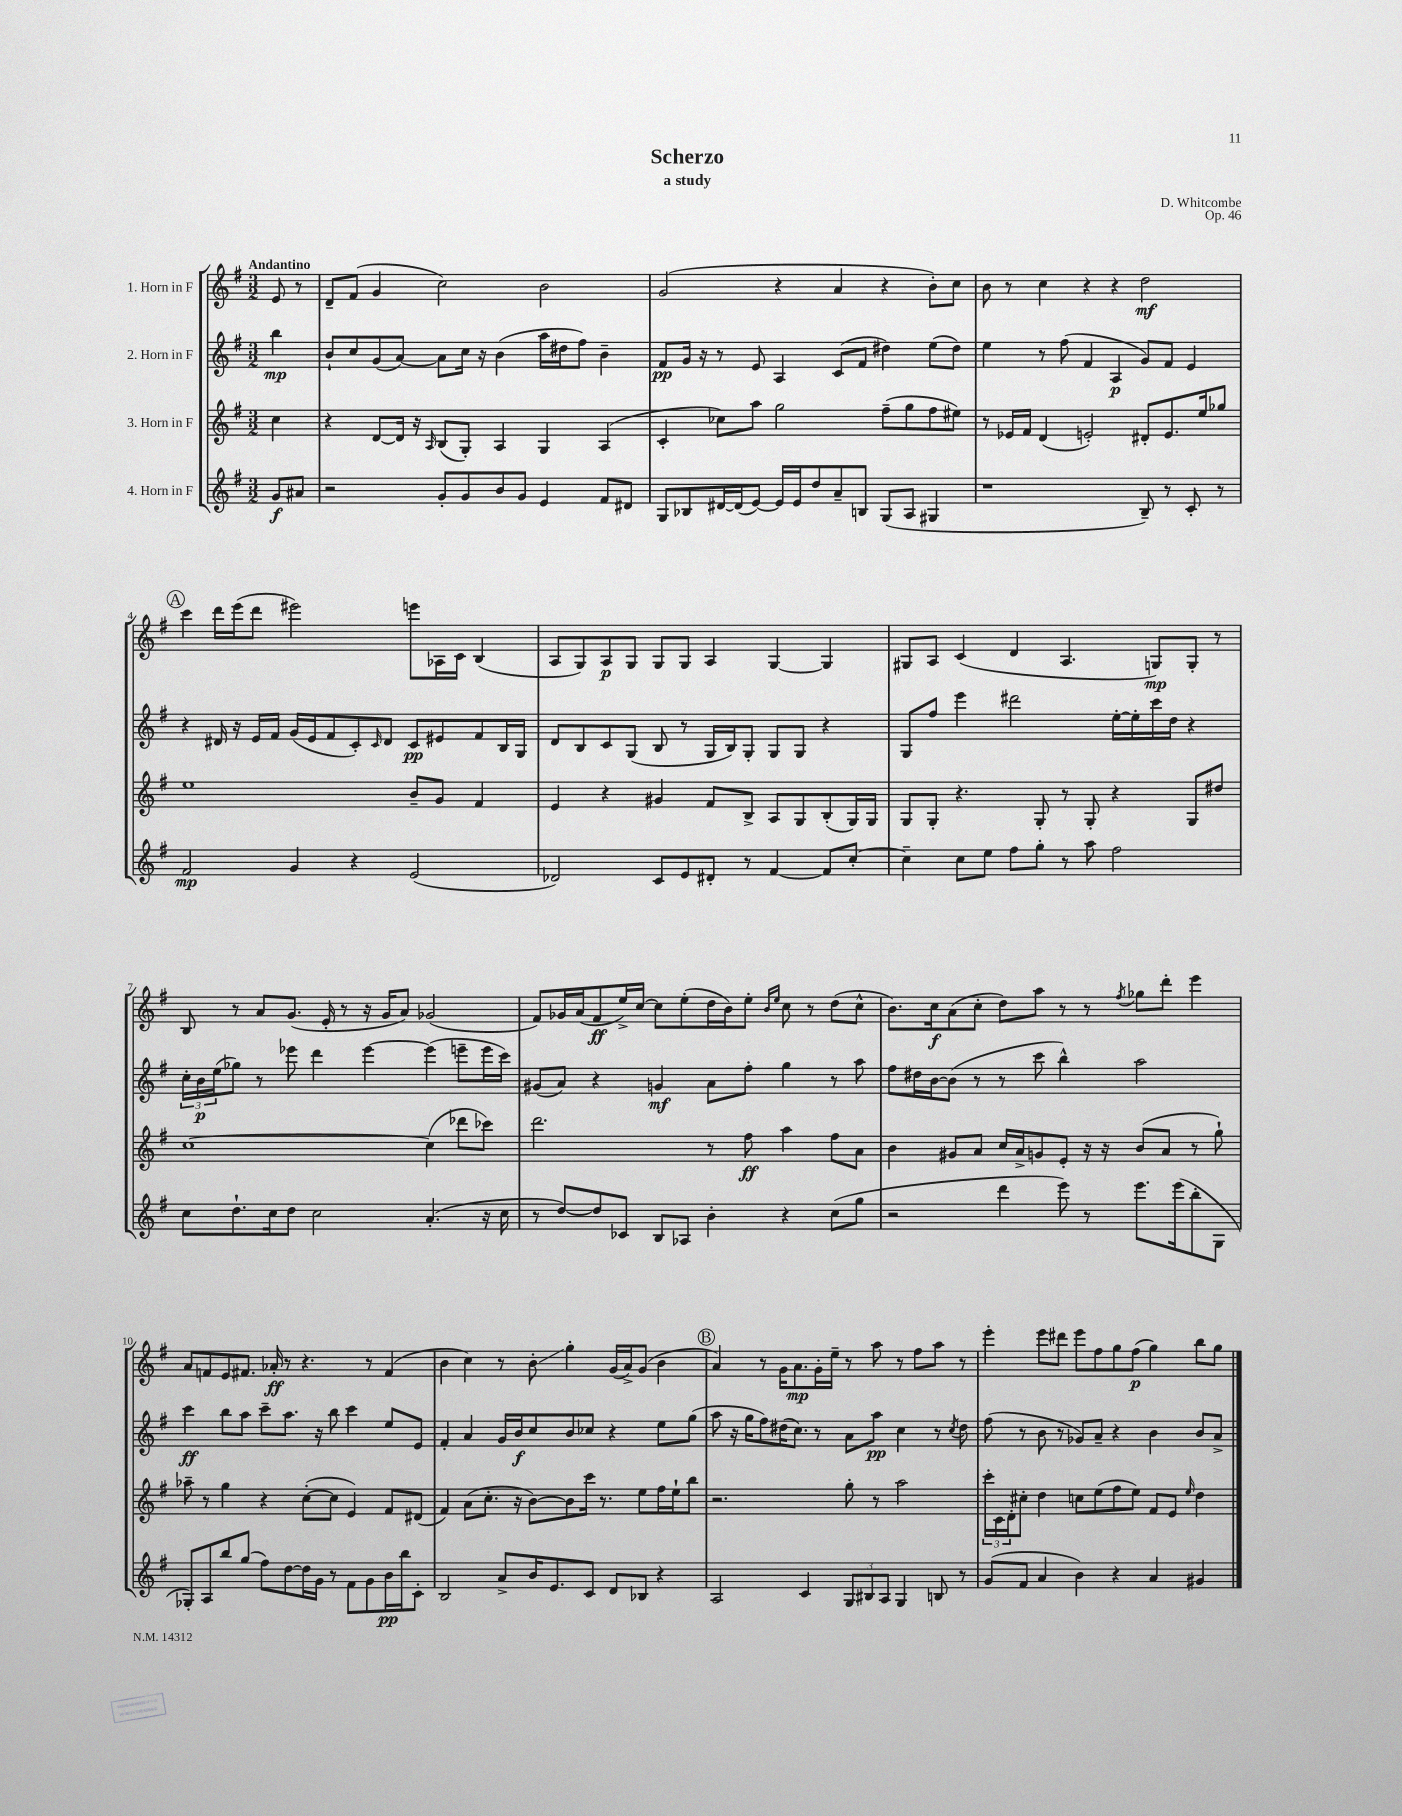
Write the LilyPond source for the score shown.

\header { title = "Scherzo" composer = "D. Whitcombe" subtitle = "a study" opus = "Op. 46" }
<<
\new StaffGroup <<
\new Staff = "s0" \with { instrumentName = "1. Horn in F" } {
    \clef treble \key g \major \numericTimeSignature \time 3/2 \partial 4 \tempo "Andantino"
    e'8 r8 |
    d'8-- fis'8( g'4 c''2) b'2 |
    g'2( r4 a'4 r4 b'8-.) c''8 |
    b'8 r8 c''4 r4 r4 d''2\mf |
    \mark \markup { \circle "A" } c'''4 d'''16 e'''16( d'''8 eis'''2) e'''8 aes16 c'16 b4( |
    a8 g8) a8\p g8 g8 g8 a4 g4~ g4 |
    gis8 a8 c'4( d'4 a4. g8\mp) g8-. r8 |
    b8 r8 a'8 g'8.( e'16-. r8 r16 g'16 a'8) ges'2( |
    fis'8) ges'16 a'16( fis'8\ff e''16->) c''16~ c''8 e''8-.( d''16 b'16) e''8-. \grace { b'16 e''16 } c''8 r8 d''8( c''8-^ |
    b'8.) c''16\f a'8( c''8-. d''8) a''8 r8 r8 \acciaccatura { fis''8 } ges''8 d'''8-. e'''4 |
    a'8 f'8 e'8 fis'8. aes'16-.\ff r8 r4. r8 fis'4( |
    b'4 c''4) r8 b'8-.\glissando g''4-. g'16( a'16->) g'8( b'4 |
    \mark \markup { \circle "B" } a'4) r8 g'16 a'8.\mp g'16-. e''16-- r8 a''8 r8 fis''8 a''8 r8 |
    e'''4-. e'''8 dis'''8 e'''8 fis''8 g''8 fis''8\p( g''4) b''8 g''8 \bar "|." |
}
\new Staff = "s1" \with { instrumentName = "2. Horn in F" } {
    \clef treble \key g \major \numericTimeSignature \time 3/2 \partial 4
    b''4\mp |
    b'8-! c''8 g'8( a'8~) a'8 c''16 r16 b'4( a''16 dis''16 fis''8) b'4-- |
    fis'8\pp g'16 r16 r8 e'8 a4 c'8( fis'8 dis''4) e''8( dis''8) |
    e''4 r8 fis''8( fis'4 a4\p g'8) fis'8 e'4 |
    \mark \markup { \circle "A" } r4 dis'16 r16 e'16 fis'16 g'16( e'16 fis'8 c'8-.) \grace { c'16 } dis'8 c'8\pp eis'8 fis'8 b16 g16 |
    d'8 b8 c'8 g8( b8 r8 g16 b16) g8-. g8 g8 r4 |
    g8 fis''8 e'''4 dis'''2 e''16~-. e''16-. c'''16 d''16 r4 |
    \tuplet 3/2 { c''16-. b'16\p e''16( } ges''8) r8 ees'''8 d'''4 ees'''4~ ees'''4( e'''8-- e'''16 c'''16) |
    gis'8( a'8) r4 g'4\mf a'8 fis''8-. g''4 r8 a''8 |
    fis''8 dis''16 b'16~ b'8( r8 r8 c'''8 b''4-^) a''2 |
    c'''4\ff b''8 a''8 c'''8-- a''8. r16 b''8 c'''4 e''8 e'8 |
    fis'4-. a'4 g'16 b'16\f c''8 b'8 ces''8 r4 e''8 g''8( |
    \mark \markup { \circle "B" } a''8 r16 g''16 fis''8) dis''16( c''8.) r8 a'8 a''8\pp c''4 r8 \acciaccatura { c''8 } dis''8 |
    fis''8( r8 b'8 r8 ges'8) a'8-- r4 b'4 b'8 a'8-> \bar "|." |
}
\new Staff = "s2" \with { instrumentName = "3. Horn in F" } {
    \clef treble \key g \major \numericTimeSignature \time 3/2 \partial 4
    c''4 |
    r4 d'8~ d'16 r16 \grace { a16 } b8( g8-.) a4 g4 a4( |
    c'4-. ces''8) a''8 g''2 fis''8--( g''8 fis''8 eis''8) |
    r8 ees'16 fis'16 d'4( e'2-.) dis'8-. e'8. e''16 ges''8 |
    \mark \markup { \circle "A" } e''1 b'8-- g'8 fis'4 |
    e'4 r4 gis'4 fis'8 b8-> a8 g8 b8-.( g16) g16 |
    g8 g8-. r4. g8-. r8 g8-. r4 g8 dis''8 |
    c''1~ c''4( des'''8 ces'''8) |
    d'''2. r8 fis''8\ff a''4 fis''8 a'8 |
    b'4 gis'8 a'8 c''16 a'16-> g'8 e'8-. r16 r16 b'8( a'8 r8 g''8-!) |
    aes''8-- r8 g''4 r4 c''8~-.( c''8 e'4) fis'8 dis'8( |
    fis'4) a'8( c''8.-. r16 b'8~) b'8 c'''16 r8. e''8 fis''16 e''16-! b''8 |
    \mark \markup { \circle "B" } r2. g''8-. r8 a''2 |
    \tuplet 3/2 { c'''16-. c'16 d'16-. } cis''8-. d''4 c''8 e''8( fis''8 e''8) fis'8 e'8 \grace { e''16 } d''4 \bar "|." |
}
\new Staff = "s3" \with { instrumentName = "4. Horn in F" } {
    \clef treble \key g \major \numericTimeSignature \time 3/2 \partial 4
    g'8\f ais'8 |
    r2 g'8-. g'8 b'8 g'8 e'4 fis'8 dis'8 |
    g8 bes8 dis'16~ dis'16( e'8~) e'16 e'16 d''8 a'8-- b8 g8( a8 gis4 |
    r1 b8--) r8 c'8-. r8 |
    \mark \markup { \circle "A" } fis'2\mp g'4 r4 e'2( |
    des'2) c'8 e'8 dis'8-. r8 fis'4~ fis'8 c''8~-. |
    c''4-- c''8 e''8 fis''8 g''8-. r8 a''8 fis''2 |
    c''8 d''8.-! c''16 d''8 c''2 a'4.-.( r16 c''16 |
    r8 d''8~) d''8 ces'8 b8 aes8 b'4-. r4 c''8( g''8 |
    r2 d'''4 e'''8) r8 e'''8. e'''16( b''8-. g8 |
    ges8-.) a8 b''8 g''8( fis''8) d''8~ d''16 g'16 r8 fis'8 g'8 b'16\pp b''16 c'8-. |
    b2 a'8-> b'16 e'8. c'8 d'8 bes8 r4 |
    \mark \markup { \circle "B" } a2 c'4 \tuplet 3/2 { g8 bis8 a8 } g4 b8 r8 |
    g'8( fis'8 a'4 b'4) r4 a'4 gis'4 \bar "|." |
}
>>
>>
